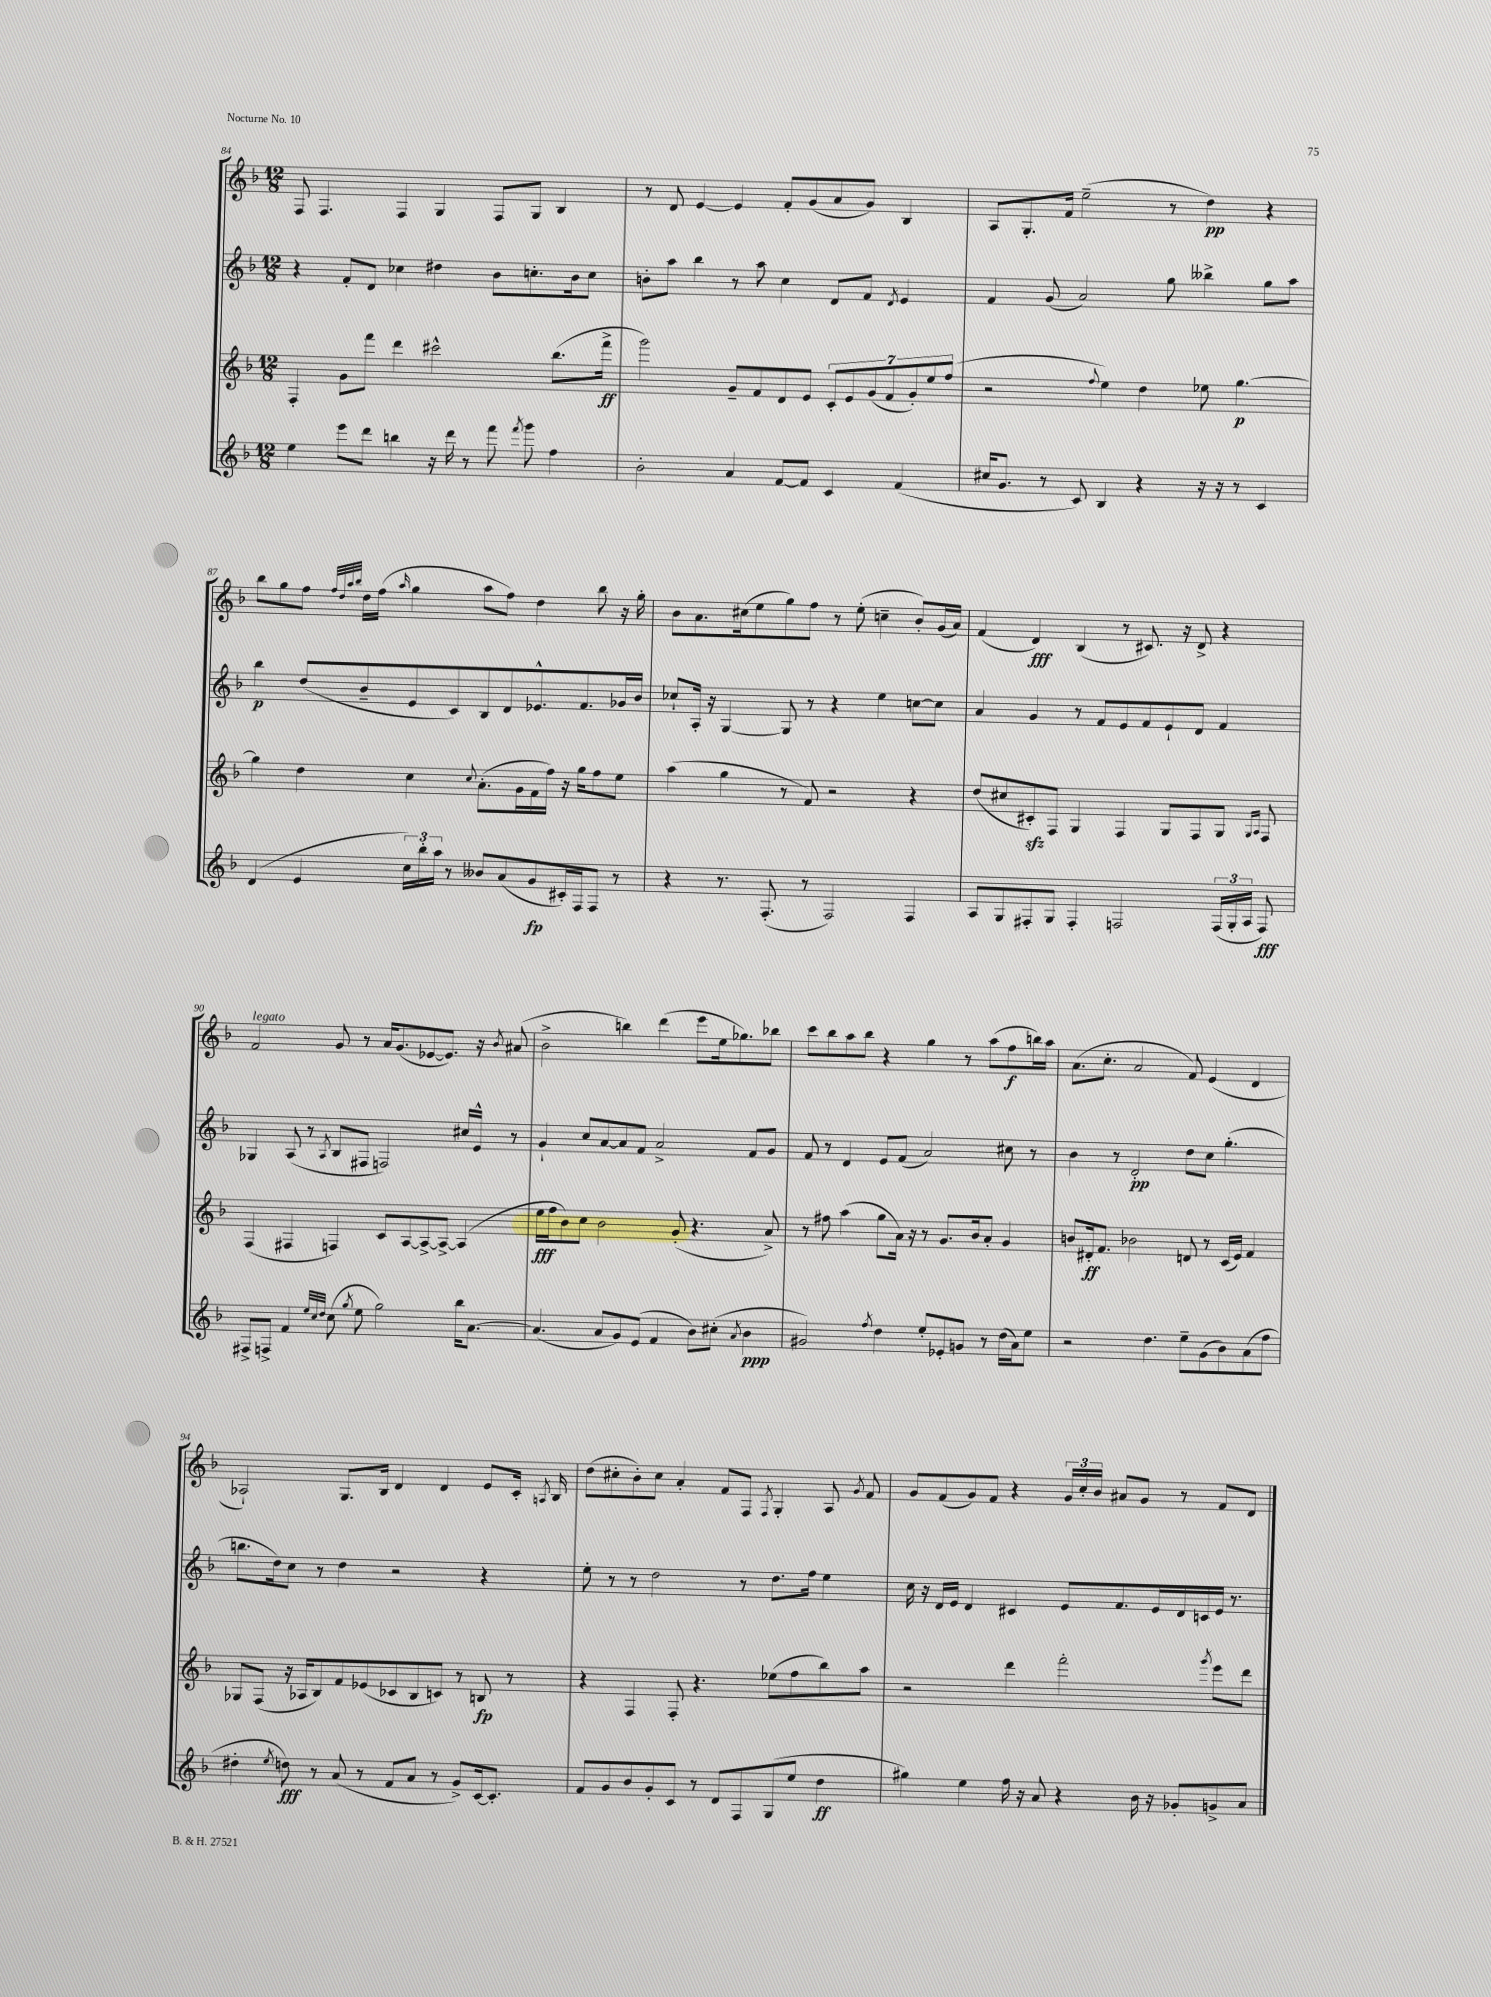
<<
\new StaffGroup <<
\new Staff = "s0" {
    \clef treble \key f \major \numericTimeSignature \time 12/8
    \autoBeamOff f8 f4. f4 g4 f8[ g8] bes4 |
    r8 d'8 e'4~ e'4 f'8[-. g'8( a'8 g'8]) bes4 |
    a8[ g8.-. f'16] e''2--( r8 d''4\pp) r4 |
    bes''8[ g''8 f''8] \grace { f''32[ d''32 a''32 bes''32] } d''16[ f''16]( \grace { a''16 } g''4 a''8[ f''8]) d''4 bes''8 r16 g''16-. |
    bes'8[ a'8. cis''16( e''8 g''8) f''8] r8 e''8-.( c''4-- bes'8[-.) g'16( a'16]) |
    f'4( d'4\fff) bes4( r8 cis'8.) r16 d'8-> r4 |
    f'2^\markup { \italic "legato" } g'8 r8 a'16[ g'8.( ees'8~ ees'8.]) r16 \acciaccatura { bes'8 } ais'8( |
    bes'2-> b''4) d'''4( e'''8[ e''16 ges''8.) bes''8] |
    c'''8[ bes''8 a''8 bes''8] r4 g''4 r8 a''8[( f''8\f b''16) a''16] |
    a'8.[( c''8.]-. a'2 f'8) e'4( d'4 |
    aes2-!) g8.[ bes16] d'4 d'4 e'8[ c'16]-. \acciaccatura { a8 } bes16 |
    d''8[( cis''8-. bes'8-.) cis''8] a'4-. f'8[ f8] \acciaccatura { f8 } g4-. a8 \acciaccatura { g'8 } f'8 |
    g'8[ f'8( g'8) f'8] r4 \tuplet 3/2 { g'16[ c''16-. bes'16] } ais'8[ g'8] r8 f'8[ d'8] \bar "|." |
}
\new Staff = "s1" {
    \clef treble \key f \major \numericTimeSignature \time 12/8
    \autoBeamOff r4 f'8[-. d'8] ces''4 dis''4 bes'8[ c''8.-. bes'16 c''8] |
    b'8[-. a''8] bes''4 r8 a''8 c''4 d'8[ f'8] \acciaccatura { d'8 } e'4 |
    f'4 g'8( a'2) g''8 beses''4-> g''8[ a''8] |
    bes''4\p d''8[( bes'8-- e'8 c'8) bes8 d'8 ees'8.-^ f'8. ges'16 bes'16] |
    ces''8[-! a16]-. r16 g4~ g8 r8 r4 e''4 c''8[~ c''8] |
    a'4 g'4 r8 f'8[ e'8 f'8 e'8-! d'8] f'4 |
    ges4 a8( r8 \acciaccatura { a8 } bes8[ fis8] f2) cis''16[ e'16]-^ r8 |
    g'4-! c''8[ a'8~ a'8 f'8] a'2-> f'8[ g'8] |
    f'8 r8 d'4 e'8[ f'8]( a'2) cis''8 r8 |
    bes'4 r8 d'2-.\pp d''8[ c''8] g''4.-.( |
    b''8.[ d''16) c''8] r8 d''4 r2 r4 |
    e''8-. r8 r8 d''2 r8 d''8.[ f''16] e''4 |
    c''16 r16 d'16[ e'16] d'4 cis'4 e'8[ f'8. e'16 d'16 c'16 e'16] r8. \bar "|." |
}
\new Staff = "s2" {
    \clef treble \key f \major \numericTimeSignature \time 12/8
    \autoBeamOff f4-. g'8[ f'''8] d'''4 cis'''2-^ bes''8.[( f'''16]->\ff |
    g'''2) g'8[-- f'8 d'8 e'8] \tuplet 7/4 { c'8[-. e'8 g'8( f'8 g'8-.) e''8 f''8]( } |
    r2 \appoggiatura { f''8 } e''4) d''4 ees''8 g''4.~\p |
    g''4 d''4 c''4 \appoggiatura { c''8 } a'8.[-.( g'16 f'16 f''16]) r16 g''16[ f''8 e''8] |
    a''4( g''4 r8 f'8) r2 r4 |
    d''8[( cis''8 cis'8-.\sfz) f8] g4 f4 g8[ f8 g8] \grace { g16[ a16] } f8 |
    f4( fis4 f4) c'8[ a8~ a8~-> a8]~-> a4( |
    e''16[\fff f''16 bes'8) c''8] bes'2 g'8-.( r4. a'8->) |
    r8 fis''8 a''4( g''8[ a'16]) r16 r8 g'8.[ bes'16 a'8]-. g'4 |
    b'8[ dis'16-.\ff f'8.] bes'2 d'8 r8 c'16[( e'16]) f'4 |
    ges8[ f8]( r16 aes16[ bes8) f'8 ees'8( ces'8 bes8 c'8]) r8 b8\fp r8 |
    r4 f4 f8-. r4. ees''8[( f''8 bes''8) a''8] |
    r2 d'''4 f'''2-. \acciaccatura { g'''8 } e'''8[ d'''8] \bar "|." |
}
\new Staff = "s3" {
    \clef treble \key f \major \numericTimeSignature \time 12/8
    \autoBeamOff e''4 e'''8[ d'''8] b''4 r16 d'''16 r8 f'''8 \acciaccatura { f'''8 } g'''8 f''4 |
    bes'2-. a'4 f'8[~ f'8] c'4 f'4( |
    cis''16[ g'8.] r8 c'8) bes4 r4 r16 r16 r8 c'4 |
    d'4( e'4 \tuplet 3/2 { c''16[) bes''16-. a''16] } r8 beses'8[ a'8( g'8\fp cis'16-.) f16 f8] r8 |
    r4 r8. f8.-.( r8 f2) f4 |
    a8[ g8 fis8-. g8] fis4-. f2 \tuplet 3/2 { f16[( g16-. a16] } f8\fff) |
    fis8[-> f8]-> f'4 \grace { e''32[ c''32 d''32] } c''8( \acciaccatura { g''8 } e''8 g''2) bes''16[ a'8.]~ |
    a'4.( a'8[ g'8) e'8]( f'4 bes'8[) cis''8]-.( \acciaccatura { a'8 } bes'4\ppp |
    gis'2) \acciaccatura { f''8 } d''4 e''8[-. ees'8-. g'8] r8 d''16[( a'16) e''8] |
    r2 d''4. e''8[-- g'8( bes'8) a'8( f''8] |
    dis''4-. \acciaccatura { e''8 } d''8\fff) r8 a'8( r8 f'8[ a'8] r8 g'8[->) c'16~ c'8.]-. |
    f'8[ g'8 bes'8 g'8-. c'8] r8 d'8[ f8 g8( e''8] d''4\ff |
    gis''4) e''4 f''16 r16 a'8 r4 bes'16 r16 ges'8[-. g'8-> a'8] \bar "|." |
}
>>
>>
\layout { \context { \Score currentBarNumber = #84 } }
